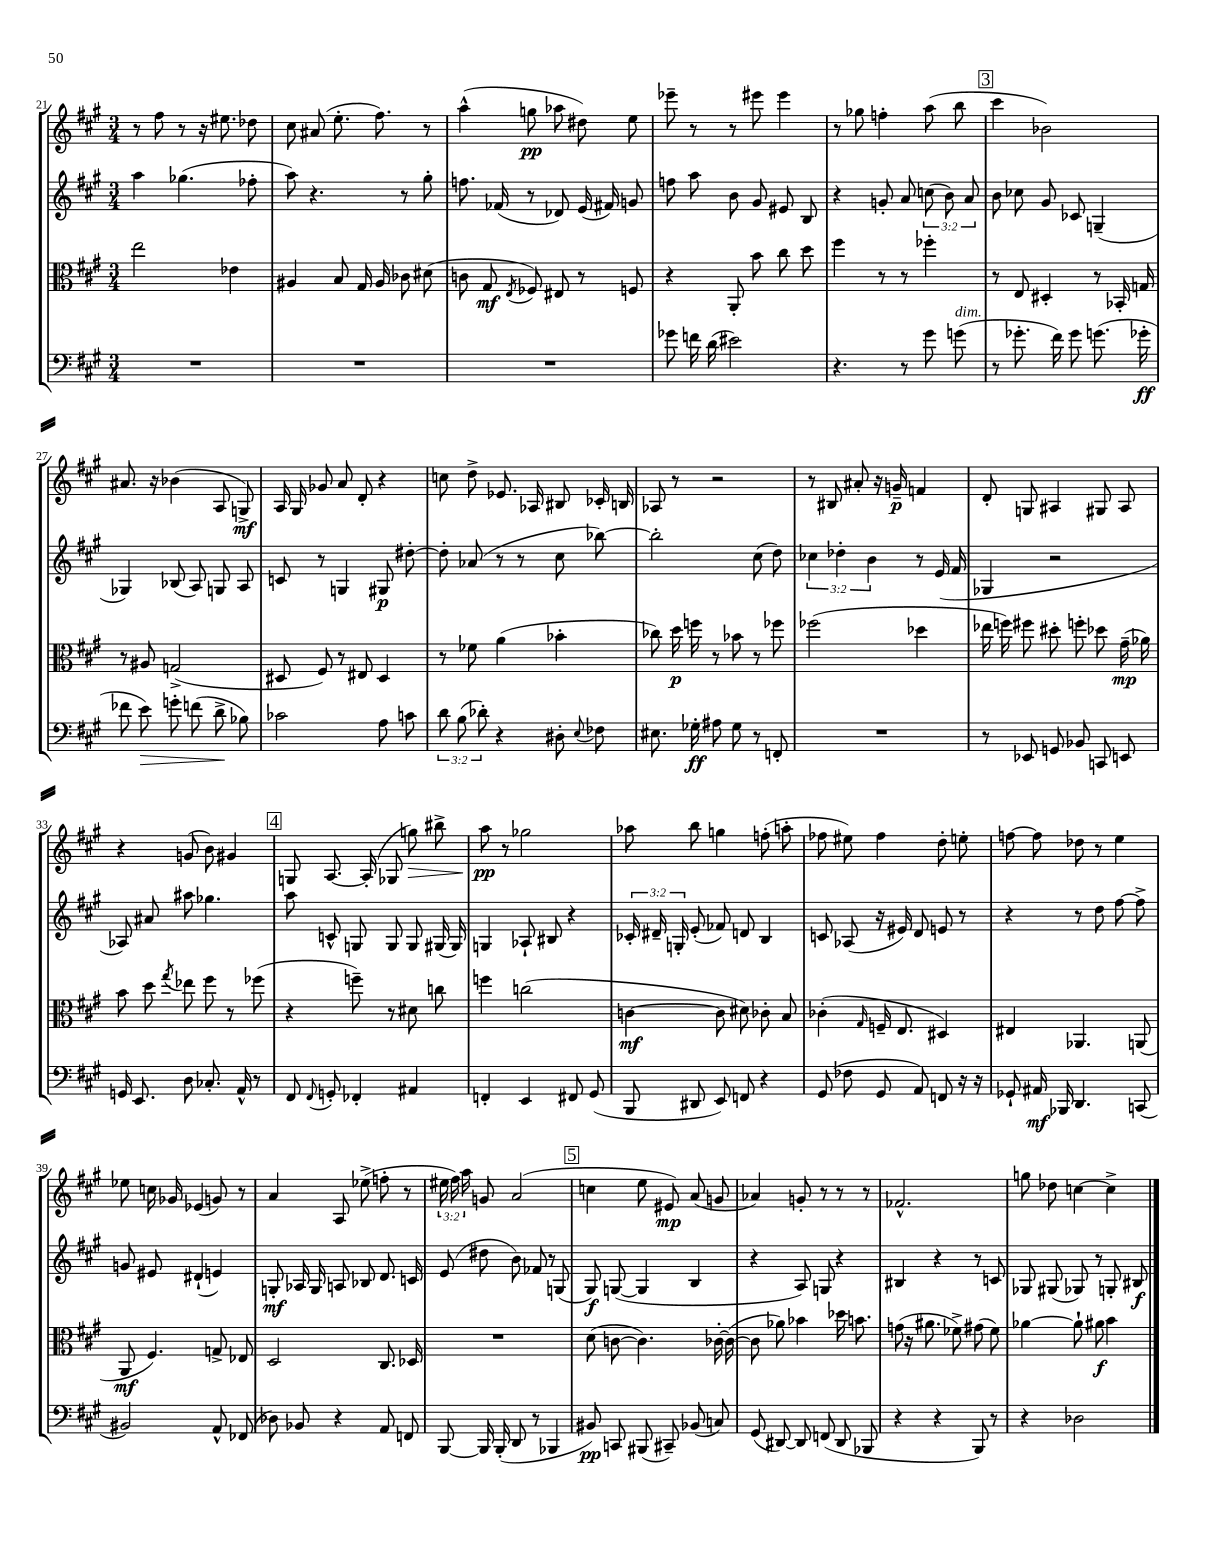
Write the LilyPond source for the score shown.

<<
\new StaffGroup <<
\new Staff = "s0" {
    \clef treble \key a \major \numericTimeSignature \time 3/4 \override Staff.TupletNumber.text = #tuplet-number::calc-fraction-text
    \autoBeamOff r8 fis''8 r8 r16 eis''8. des''8 |
    cis''8 ais'8( e''8.-. fis''8.) r8 |
    a''4-^( g''8\pp aes''8 dis''8) e''8 |
    ees'''8-- r8 r8 eis'''8 eis'''4 |
    r8 ges''8 f''4-. a''8( b''8 |
    \mark \markup { \box "3" } cis'''4 bes'2) |
    ais'8. r16 bes'4( a8 g8->\mf) |
    a16 gis16 ges'8 a'8 d'8-. r4 |
    c''8 d''8-> ees'8. aes16 bis8 ces'16-. b16 |
    aes8 r8 r2 |
    r8 bis8 ais'8-. r16 g'16--\p f'4 |
    d'8-. g8 ais4 gis8 ais8 |
    r4 g'8( b'8) gis'4 |
    \mark \markup { \box "4" } g8 a8.~ a16-.( ges8 g''8\>) bis''8-> |
    a''8\pp\! r8 ges''2 |
    aes''8 b''8 g''4 f''8-.( a''8-. |
    fes''8 eis''8) fes''4 d''8-. e''8-. |
    f''8~ f''8 des''8 r8 e''4 |
    ees''8 c''16 ges'16 ees'4( g'8) r8 |
    a'4 a8 ees''8->( f''8-. r8 |
    \tuplet 3/2 { eis''16 fis''16) a''16 } g'8 a'2( |
    \mark \markup { \box "5" } c''4 e''8 eis'8\mp) a'8( g'8 |
    aes'4) g'8-. r8 r8 r8 |
    fes'2.-^ |
    g''8 des''8 c''4~ c''4-> \bar "|." |
}
\new Staff = "s1" {
    \clef treble \key a \major \numericTimeSignature \time 3/4 \override Staff.TupletNumber.text = #tuplet-number::calc-fraction-text
    \autoBeamOff a''4 ges''4.( fes''8-. |
    a''8) r4. r8 gis''8-. |
    f''8. fes'16( r8 des'8) e'16( fis'16) g'8 |
    f''8 a''8 b'8 gis'8 eis'8 b8 |
    r4 g'8-. a'8 \tuplet 3/2 { c''8( b'8) a'8 } |
    \mark \markup { \box "3" } b'8 ces''8 gis'8 ces'8 g4--( |
    ges4) bes8( a8) g8 a8 |
    c'8 r8 g4 gis8\p dis''8~-. |
    dis''8-. aes'8( r8 r8 cis''8 bes''8~) |
    bes''2-. cis''8( d''8) |
    \tuplet 3/2 { ces''4 des''4-. b'4 } r8 e'16( fis'16 |
    ges4 r2 |
    aes8) ais'8 ais''8 ges''4. |
    \mark \markup { \box "4" } a''8 c'8-^ g8 g8 g8 gis16( gis16) |
    g4 aes8-! bis8 r4 |
    \tuplet 3/2 { ces'16-. dis'16-- g16-. } e'8-.( fes'8) d'8 b4 |
    c'8 aes8( r16 eis'16) d'8 e'8 r8 |
    r4 r8 d''8 fis''8~ fis''8-> |
    g'8 eis'8 dis'4-!( e'4) |
    g8-.\mf aes16 g16 a8 bes8 d'8. c'16 |
    e'8( dis''8 b'8) fes'8 r8 g8( |
    \mark \markup { \box "5" } gis8\f) g8~( g4 b4 |
    r4 a8) g8 r4 |
    bis4 r4 r8 c'8 |
    ges8 gis8( ges8) r8 g8-. bis8\f \bar "|." |
}
\new Staff = "s2" {
    \clef alto \key a \major \numericTimeSignature \time 3/4
    \autoBeamOff e''2 ees'4 |
    ais4 b8 gis16 ais16 ces'8 dis'8( |
    c'8 gis8\mf \acciaccatura { e8 } fes8) eis8 r8 f8 |
    r4 a,8-. b'8 cis''8 d''8 |
    fis''4 r8 r8 fes''4-. |
    \mark \markup { \box "3" } r8 e8 dis4-. r8 bes,16-. g16 |
    r8 ais8 g2->( |
    dis8 fis8) r8 eis8 dis4 |
    r8 fes'8 a'4( bes'4-. |
    ces''8) d''16\p f''16 r8 bes'8 r8 fes''8 |
    fes''2( des''4 |
    ees''16 f''16) fis''8 dis''8-. f''8-. des''8 gis'16--\mp( aes'16) |
    b'8 d''8 \acciaccatura { gis''8 } ees''8 fis''8 r8 fes''8( |
    \mark \markup { \box "4" } r4 f''8--) r8 dis'8 c''8 |
    f''4 c''2( |
    c'4~\mf c'8 dis'8) ces'8-. b8 |
    ces'4-.( \grace { gis16 } f16-- e8. dis4) |
    eis4 aes,4. a,8( |
    a,8\mf fis4.) g8-> ees8 |
    d2 cis8. des16 |
    R2. |
    \mark \markup { \box "5" } d'8( c'8~ c'4.) ces'16~-. ces'16~( |
    ces'8 aes'8) bes'4 des''16 b'8. |
    g'8( r16 ais'8. fes'8->) gis'8( fes'8) |
    aes'4~ aes'8-! ais'8\f b'4 \bar "|." |
}
\new Staff = "s3" {
    \clef bass \key a \major \numericTimeSignature \time 3/4 \override Staff.TupletNumber.text = #tuplet-number::calc-fraction-text
    \autoBeamOff R2. |
    R2. |
    R2. |
    ges'8 f'16 d'16( eis'2) |
    r4. r8 gis'8 g'8^\markup { \italic "dim." }( |
    \mark \markup { \box "3" } r8 ges'8.-. fis'16) ges'8 g'8.( ges'16-.\ff |
    fes'8 e'8\>) g'8-. f'8( d'8->\! bes8) |
    ces'2 a8 c'8 |
    \tuplet 3/2 { d'8 b8( des'8-.) } r4 dis8-. \appoggiatura { e8 } fes8 |
    eis8. ges16-.\ff ais8 ges8 r8 f,8-. |
    R2. |
    r8 ees,8 g,8 bes,8 c,8 e,8 |
    g,16 e,8. d8 ces8.-. a,16-^ r8 |
    \mark \markup { \box "4" } fis,8 \appoggiatura { fis,8 } g,8-. fes,4-. ais,4 |
    f,4-. e,4 fis,8 gis,8( |
    b,,8 dis,8 e,8) f,8 r4 |
    gis,8( fes8 gis,8 a,8) f,8 r16 r16 |
    ges,8-! ais,16\mf bes,,16 d,4. c,8( |
    bis,2) a,8-^ fes,8( |
    des8) bes,8 r4 a,8 f,8 |
    b,,8~ b,,16 b,,16-.( d,8 r8 bes,,4 |
    \mark \markup { \box "5" } bis,8\pp) c,8 bis,,8( cis,8--) bes,8( c8) |
    gis,8( dis,8~) dis,8 f,8( dis,8 bes,,8 |
    r4 r4 b,,8) r8 |
    r4 des2 \bar "|." |
}
>>
>>
\layout { \context { \Score currentBarNumber = #21 } }
